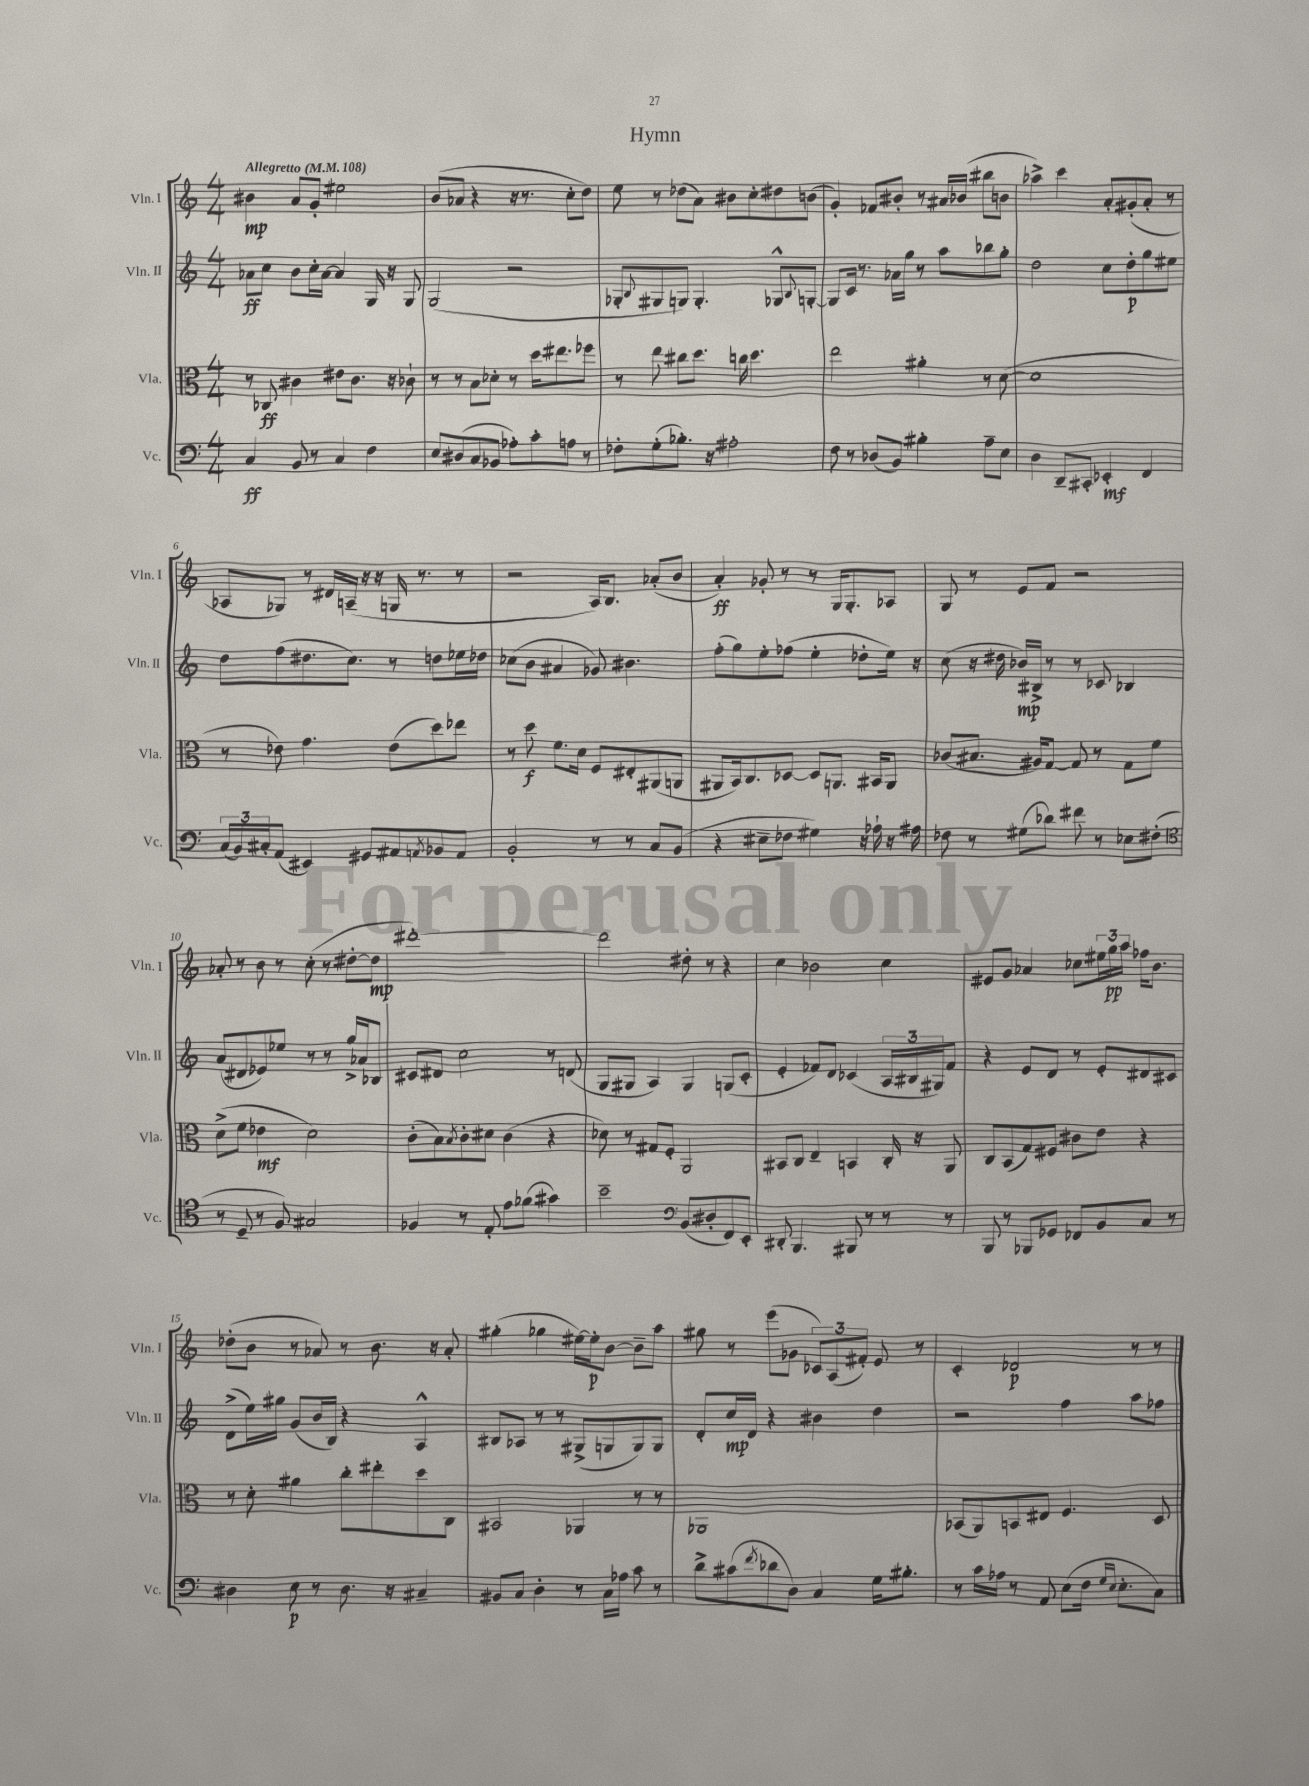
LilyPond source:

\header { title = "Hymn" }
<<
\new StaffGroup <<
\new Staff = "s0" \with { instrumentName = "Vln. I" shortInstrumentName = "Vln. I" } {
    \clef treble \key c \major \numericTimeSignature \time 4/4 \tempo "Allegretto" 4 = 108
    bis'4\mp a'8 g'8-. eis''2 |
    b'8( aes'8 r4 r16 r8. c''8-. d''8) |
    e''8 r8 des''8( a'8) bis'8 c''8-. dis''8 b'8( |
    g'4-.) fes'8 bis'8-. r8 ais'16 bes'16( bis''8 b'8 |
    aes''4->) c'''4 a'8-. gis'8-.( a'8-. r8 |
    aes8 ges8) r8 dis'16 a16--( r16 r16 g16 r8. r8 |
    r2 a16) b8. aes'8-.( b'8 |
    a'4-.\ff) ges'8-. r8 r8 g16 g8.-. aes8 |
    g8 r8 e'8 f'8 r2 |
    aes'8-. r8 b'8 r8 c''8-.( r8 dis''8~-. dis''8\mp |
    dis'''1~-.) |
    dis'''2 dis''8-. r8 r4 |
    c''4 bes'2 c''4 |
    eis'8 g'8 aes'4 ces''8 \tuplet 3/2 { eis''16 g''16\pp a''16 } fes''16 b'8. |
    des''8-.( b'8 r8 aes'8) r8 b'8. r16 aes'8-. |
    gis''4-.( ges''4 eis''16~) eis''16-.\p b'8~ b'8-- a''8 |
    gis''8 r8 e'''8( ges'8 \tuplet 3/2 { ces'8) a8( fis'8-.) } e'8 r8 |
    c'4-. des'2\p r8 r8 \bar "|." |
}
\new Staff = "s1" \with { instrumentName = "Vln. II" shortInstrumentName = "Vln. II" } {
    \clef treble \key c \major \numericTimeSignature \time 4/4
    aes'8\ff c''8 b'8 c''16-. aes'16~ aes'4 g16 r16 g8 |
    g2( r2 |
    ges8-. \appoggiatura { b8 } gis8 g8) g4.-. ges8-^ \appoggiatura { b8 } g8~-. |
    g8 c'16 r8. aes'16 g''16 r8 a''8 bes''8 g''8-. |
    d''2 c''8 d''8-.\p g''8 eis''8 |
    d''8 f''8( dis''8. c''8.) r8 d''8 ees''16 des''16 |
    ces''8( b'8 ais'4 ges'8) bis'4. |
    f''8-.( g''8) e''8-. fes''8( e''4-. des''8-. e''16) r16 |
    c''8( r16 dis''16 bes'16\mp) bis16-> r8 r8 ces'8 bes4 |
    a'8( dis'8 ees'8) ees''8 r8 r8 g''16-> aes'16 bes8 |
    cis'8 dis'8 c''2 r8 d'8( |
    g8 gis8 a4) gis4 g8( c'8-. |
    e'4-. fes'8) d'8 ces'4( \tuplet 3/2 { a16 bis16 gis16) } fes'8 |
    r4 e'8 d'8 r8 e'8-. dis'8 cis'8 |
    d'8->( e''16) gis''16 g'8( b'16 b16) r4 a4-^ |
    bis8 aes8 r8 r8 gis8->( g8 g8) g8 |
    d'8-. c''16\mp d'16 r4 bis'4 d''4 |
    r2 f''4 a''8 fes''8 \bar "|." |
}
\new Staff = "s2" \with { instrumentName = "Vla." shortInstrumentName = "Vla." } {
    \clef alto \key c \major \numericTimeSignature \time 4/4
    r8 ces8\ff cis'4 eis'8 cis'8. r16 ces'8-! |
    r8 r8 b8 des'8-. r8 d''16 eis''8. fes''8 |
    r8 e''8 cis''8 d''8. c''16 d''4. |
    e''2 ais'4-. r8 d'8~( |
    d'1 |
    r8 ees'8) g'4. ees'8( d''8) ees''8 |
    r8 d''8\f f'8. d'16 f8 eis8-. ais,8( a,8 |
    ais,8 b,16) c8. des8~ des8 a,8. bis,16 a,8 |
    ces'8( bis8. ais16) g8~ g8 r8 g8 f'8 |
    d'8->( f'8 ees'4\mf d'2) |
    c'8-.( b8) \acciaccatura { b8 } c'8-. dis'8 c'4( r4 |
    des'8) r8 gis8 f8-. a,2 |
    bis,8 c8 e4-- b,4 c16-. r16 a,8 |
    c8 b,8( g8) fis8 cis'8 e'8 r4 |
    r8 d'8-. ais'4 c''8-. eis''8-. d''8 c8 |
    bis,2 aes,4 r8 r8 |
    aes,1 |
    bes,8( a,8) b,8 eis8 f4. d8 \bar "|." |
}
\new Staff = "s3" \with { instrumentName = "Vc." shortInstrumentName = "Vc." } {
    \clef bass \key c \major \numericTimeSignature \time 4/4
    c4\ff b,8 r8 c4 f4 |
    e8 dis8( c8 bes,8 aes8-.) c'8-. a8 r8 |
    fes8-. g8-.( bes8.-.) r16 ais2-. |
    f8 r8 des8( b,8) bis4-. a8-- e8 |
    d4 d,8-- cis,8-. ees,4-.\mf f,4 |
    \tuplet 3/2 { c16( b,16) cis16-. } a,8( eis,4) gis,8 ais,8 \acciaccatura { a,8 } bes,8 a,8 |
    b,2-. r8 r8 c8 b,8( |
    r4 eis8-- fes8 gis4) r16 aes16-! r16 ais16 |
    fes8 r8 gis8( des'8) fis'8 r8 ees8 fis8-.( |
    \clef tenor r8 d8-- r8 f8) gis2 |
    fes4 r8 e8-. e'8 fes'8( gis'4) |
    b'2-- \clef bass b,8( dis8-. f,8) e,8-. |
    dis,8-. b,,4. bis,,8 r8 r8 r8 |
    b,,8 r8 bes,,8 ges,8 fes,8 b,8 c8 r8 |
    dis4 e8\p r8 dis8. r16 cis4-- |
    bis,8 c8 d4-. r8 c16 aes16 c'8 r8 |
    d'8-> cis'8( \acciaccatura { f'8 } des'8 d8) c4 g16 bis8.-. |
    r8 c'16 aes16 r8 a,8 e8( f16 \grace { g16 e16 } e8.-. c8) \bar "|." |
}
>>
>>
